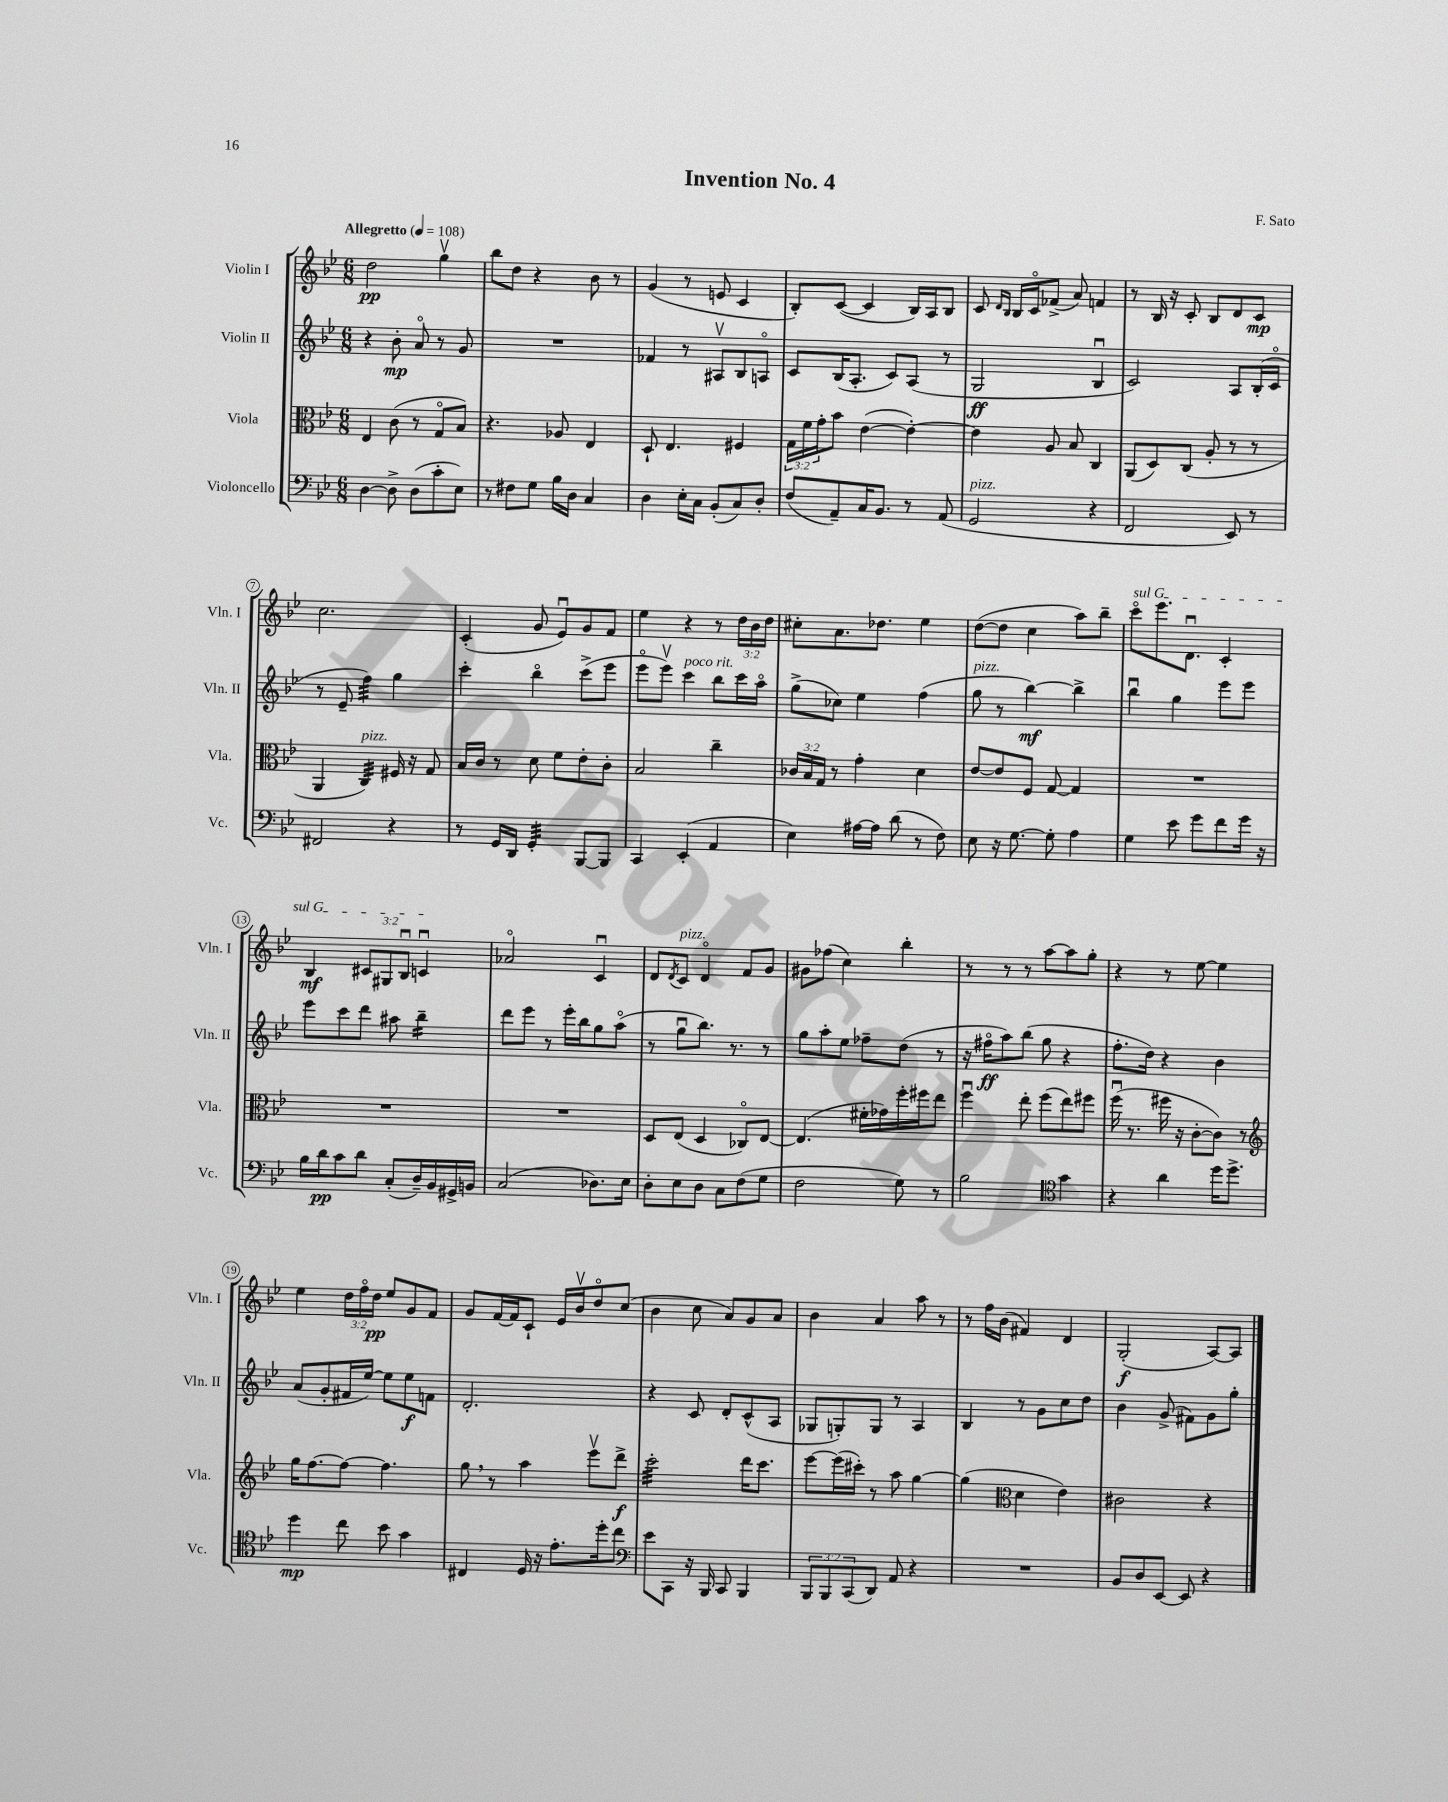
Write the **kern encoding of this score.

**kern	**kern	**kern	**kern
*staff4	*staff3	*staff2	*staff1
*clefF4	*clefC3	*clefG2	*clefG2
*k[b-e-]	*k[b-e-]	*k[b-e-]	*k[b-e-]
*M6/8	*M6/8	*M6/8	*M6/8
*MM108	*MM108	*MM108	*MM108
[4D	4E-	4r	2dd
8D^]	(8c	8b-'	.
(8D	8r	8ao	.
8c'	8Go	8r	4ggv
8E-)	8B-)	8g	.
=	=	=	=
8r	4.r	2.r	8bb-
8F#	.	.	8dd
8G	.	.	4r
16B-	8A-	.	.
16D	.	.	.
4C	4E-	.	8b-
.	.	.	8r
=	=	=	=
4D	8D`	4f-	(4g
.	4.E-	.	.
16E-'	.	8r	8r
16C	.	.	.
(8BB-'	.	8A#v	8e
8C)	4F#	8B-	4c
8D'	.	8Ao	.
=	=	=	=
(8F	24G	8c	8B-')
.	24f	.	.
.	24g'	.	.
8AA~)	8b-	(16B-	([8c
.	.	8.A'	.
16C	([4e-	.	4c]
8.BB-	.	.	.
.	.	8c)	.
8r	4e-'_)	(8A	16B-)
.	.	.	16A
(8AA	.	8r	8B-
=	=	=	=
2GG	4e-]	2G	8c
.	.	.	16qqd
.	.	.	16qqB-
.	.	.	16B-
.	.	.	16co
.	8A	.	(8f-^
.	8B-	.	8a)
4r	4C	4B-u	4f
=	=	=	=
2FF	(8AA	2c)	8r
.	8D)	.	16B-
.	.	.	16r
.	(8C	.	8c'
.	8A'	.	8B-
8EE-)	8r	8A	8d
8r	8r	(16B-'	8c
.	.	16co	.
=	=	=	=
2FF#	4AA	8r	2.cc
.	.	8e-~	.
.	4C)	4ff)	.
4r	16F#	4gg	.
.	16r	.	.
.	8G	.	.
=	=	=	=
8r	16B-	4ccc'	(4c'
.	16c	.	.
16GG	8r	.	.
16DD	.	.	.
4GG'	8d	4bb-o	8g
.	8f	.	8e-u)
[8BBB-	8e-'	(8ccc^	8g
8BBB-]	8c'	8eee-	8f
=	=	=	=
4CC	2B-	8eee-o	4ee-
.	.	8eee-v)	.
(4EE-'	.	4ccc	4r
4AA	4cc~	8bb-	8r
.	.	16ccc	24dd
.	.	.	24b-
.	.	16aao	.
.	.	.	24dd
=	=	=	=
4E-)	24c-	(8gg^	8cc#'
.	24B-	.	.
.	24G	.	.
.	8r	8cc-)	8.a
[16A#	4g'	4ee-	.
16A#]	.	.	8.dd-
(8d	.	.	.
8r	4d	(4ff	4ee-
8F)	.	.	.
=	=	=	=
8E-	[8e-	8gg	([8dd
16r	8e-]	8r	8dd]
[8.G	.	.	.
.	8F	[4bb-)	4cc
8G']	[8G	.	.
4A	4G]	4bb-^]	8aa)
.	.	.	8bb-~
=	=	=	=
4G	2.r	4bb-u	8ccco
.	.	.	8.eee-
8e-	.	4gg	.
.	.	.	8.du
8g	.	.	.
8f	.	8eee-	4c'
16g	.	8eee-	.
16r	.	.	.
=	=	=	=
16B-	2.r	8eee-	4B-
16d	.	.	.
8c	.	8ccc	.
8d	.	8ddd	12c#
.	.	.	12G#
(8C'	.	8aa#	.
.	.	.	12B-u
16D~)	.	4bb-~	4cu
16BB-	.	.	.
16GG#^	.	.	.
16BB	.	.	.
=	=	=	=
(2C	2.r	8ddd	2a-o
.	.	8eee-	.
.	.	8r	.
.	.	16eee-'	.
.	.	16bb-	.
8.D-)	.	8gg	4cu
.	.	(8aao	.
16E-	.	.	.
=	=	=	=
8D'	8D	8r	8d
.	.	.	8qd
8E-	(8E-	8ggu	8c
8D	4D	8.bb-)	4do
8C	.	.	.
.	.	8.r	.
(8F	8C-o)	.	8f
8G	[8E-	8r	8g
=	=	=	=
2F	(4.E-]	8gg	8g#
.	.	8aa'	(8ff-
.	.	8ee-	4cc)
.	16f#'	8ff-~	.
.	16g-)	.	.
8G)	16ff'	(8dd	4bb-'
.	16ff#	.	.
8r	8ee-	8r	.
=	=	=	=
2B-	4ffu	16r	8r
.	.	16ff#o	.
.	.	8aa)	8r
.	8ee-'	(8bb-	8r
.	(8ff	8gg	[8aa
*clefC4	*	*	*
4g	8ee-)	4r	8aa]
.	8ff#	.	8gg'
=	=	=	=
4r	(16ffu	8.ff'	4r
.	8.r	.	.
.	.	16dd)	.
4a	16ff#	4r	8r
.	16r	.	.
.	[8c'	.	[8ee-
16dd	8c])	4b-	4ee-]
8.dd^	.	.	.
.	8r	.	.
=	=	=	=
*	*clefG2	*	*
4dd	16gg	(8a	4ee-
.	[8.ff	.	.
.	.	8g'	.
8cc	8ff_	16f#	24dd
.	.	.	24ffo
.	.	[16ee-)	.
.	.	.	24dd
8b-	4.ff]	8ee-]	8ee-
4g	.	8ee-	8g
.	.	8f	8f
=	=	=	=
4C#	8gg	2.d'	8g
.	8r	.	[16f
.	.	.	16f]
16D	4aa	.	8c`
16r	.	.	.
8.e-'	.	.	16e-
.	.	.	16b-v
.	8eee-v	.	8ddo
16dd'	.	.	.
8cc	8ddd^	.	(8cc
=	=	=	=
*clefF4	*	*	*
8e-	2ccc'	4r	4b-
8CC	.	.	.
16r	.	8c	8cc
16BBB-	.	.	.
8CC	.	8d'	8a)
4BBB-	16ddd	(8c^^	8g
.	8.ccc	.	.
.	.	8A	8a
=	=	=	=
12BBB-	[8eee-	8G-	4b-
12BBB-	.	.	.
.	(16eee-]	8G')	.
(12CC	.	.	.
.	16ccc#')	.	.
8DD)	8r	8G	4a
8AA	8aa	8r	.
4r	[4gg	4A	8aa
.	.	.	8r
=	=	=	=
2.r	(4gg]	4B-	8r
.	.	.	16ff
.	.	.	(16b-
*	*clefC3	*	*
.	4d	8r	4f#)
.	.	8g	.
.	4e-)	8cc	4d
.	.	8dd	.
=	=	=	=
8BB-	2c#	4b-	(2G'
8D	.	.	.
[8EE-	.	(8g^	.
8EE-]	.	8f#)	.
4r	4r	8g	[8A)
.	.	8gg'	8A]
==	==	==	==
*-	*-	*-	*-
